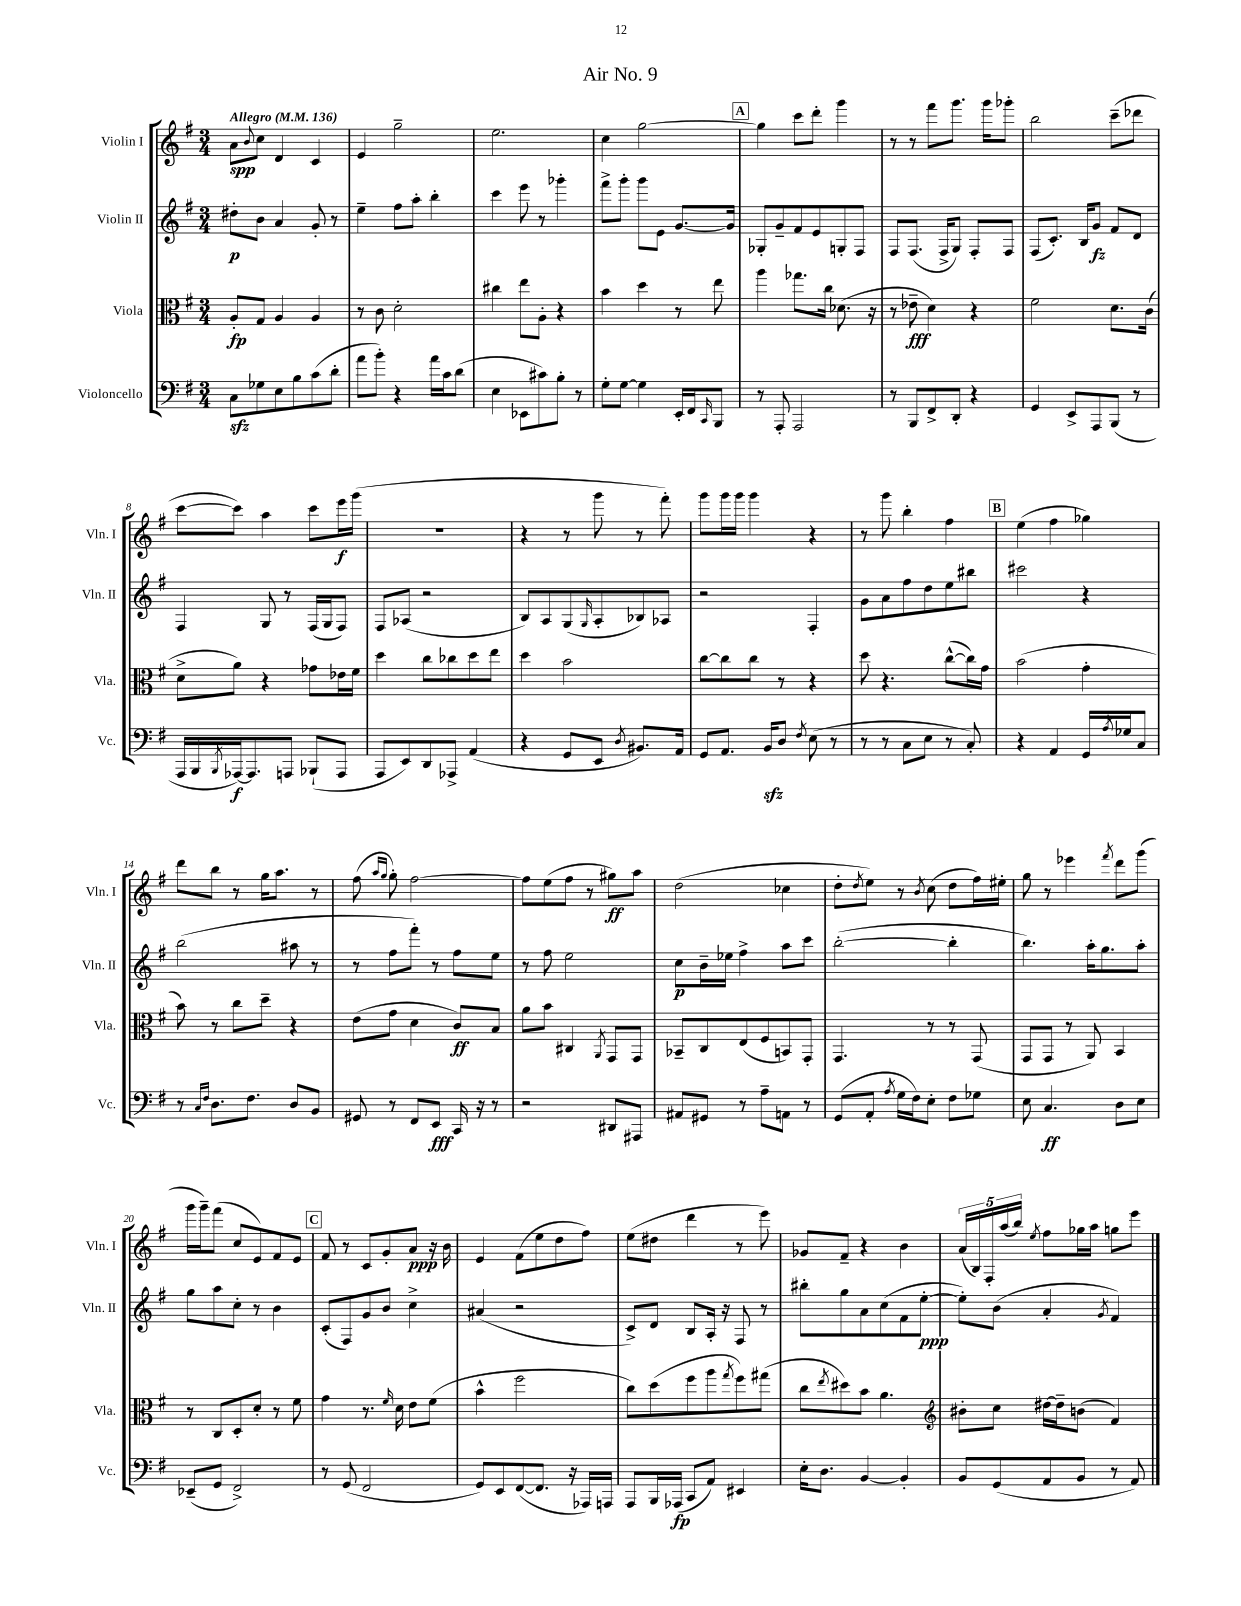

**kern	**kern	**kern	**kern
*staff4	*staff3	*staff2	*staff1
*clefF4	*clefC3	*clefG2	*clefG2
*k[f#]	*k[f#]	*k[f#]	*k[f#]
*M3/4	*M3/4	*M3/4	*M3/4
*MM136	*MM136	*MM136	*MM136
8C\L	8A'/L	8dd#'\L	8a\L
.	.	.	8qqb/
8G-\	8G/J	8b\J	8cc\J
8E\	4A/	4a/	4d/
8B\	.	.	.
(8c\	4A/	8g'/	4c/
8d'\J	.	8r	.
=	=	=	=
8a\L	8r	4ee~\	4e/
8b'\J)	8c\	.	.
4r	2d'\	8ff#\L	2gg~\
.	.	8aa'\J	.
16a\LL	.	4bb'\	.
16c\J	.	.	.
(8d\J	.	.	.
=	=	=	=
4E\	4cc#\	4ccc\	2.ee\
8EE-\L	8ee\L	8eee\	.
8c#\)	8A'\J	8r	.
8B'\J	4r	4ggg-'\	.
8r	.	.	.
=	=	=	=
8G'\L	4b\	8fff#^\L	4cc\
[8G\J	.	8ggg'\J	.
4G\]	4dd\	8ggg\L	[2gg\
.	.	8e\J	.
16EE'/LL	8r	[8.g/L	.
16FF#/J	.	.	.
16qqCC/	.	.	.
8BBB/J	8ee\	.	.
.	.	16g/]Jk	.
=	=	=	=
8r	4aa\	8G-'/L	4gg\]
8AAA'/	.	8g~/	.
2AAA/	8.gg-\L	8f#/	8ccc\L
.	.	8e/	8ddd'\J
.	16cc\Jk	.	.
.	(8.d-\	8G'/	4ggg\
.	.	8F#/J	.
.	16r	.	.
=	=	=	=
8r	8r	8F#/L	8r
8BBB/L	8e-~\	(8.F#/J	8r
8FF#^/	4d\)	.	8fff#\L
.	.	16F#^/LK	.
8DD'/J	.	8G/J)	8.ggg\J
4r	4r	8F#'/L	.
.	.	.	16ggg\LK
.	.	8F#/J	8ggg-'\J
=	=	=	=
4GG/	2f#\	(8F#/L	2bb\
.	.	8.c'/J)	.
8EE^/L	.	.	.
.	.	16B/LK	.
8AAA/	.	8g/J	.
(8BBB/J	8.d\L	8f#/L	(8ccc~\L
8r	.	8d/J	8ddd-\J
.	(16c\Jk	.	.
=	=	=	=
16AAA/LL	8d^\L	4F#/	[8ccc\L
16BBB/	.	.	.
8qBBB/	.	.	.
[16AAA-/J)	8a\J)	.	8ccc\]J)
8.AAA-/]	.	.	.
.	4r	8G/	4aa\
8AAA/J	.	8r	.
(8BBB-`/L	8g-\L	(16F#/LL	8ccc\L
.	.	16G/J	.
8AAA/J	16e-\L	8F#/J)	16eee\L
.	16f#\JJ	.	(16ggg\JJ
=	=	=	=
8AAA/L	4dd\	8F#/L	2.r
8EE/)	.	(8A-/J	.
8DD/	8cc\L	2r	.
8AAA-^/J	8cc-\	.	.
(4AA/	8dd\	.	.
.	8ee\J	.	.
=	=	=	=
4r	4dd\	8B/L)	4r
.	.	8A/	.
8GG/L	2b\	(8G/	8r
.	.	16qqG/	.
8EE/J	.	8A'/	8ggg\
8qD/	.	.	.
8.BB#/L)	.	8B-/)	8r
.	.	8A-/J	8fff#'\)
16AA/Jk	.	.	.
=	=	=	=
8GG/L	[8cc\L	2r	8ggg\L
8.AA/J	8cc\]	.	16ggg\L
.	.	.	16ggg\JJ
.	8cc\J	.	4ggg\
16BB/LK	.	.	.
8D/J	8r	.	.
8qF#/	.	.	.
(8E\	4r	4F#'/	4r
8r	.	.	.
=	=	=	=
8r	8dd\	8g\L	8r
8r	4.r	8a\	8ggg\
8C\L	.	8ff#\	4bb'\
8E\J	.	8dd\	.
8r	([8cc^^\L	8ee\	4ff#\
8C'/)	16cc\]L)	8bb#\J	.
.	16g\JJ	.	.
=	=	=	=
4r	(2b\	2ccc#\	(4ee\
4AA/	.	.	4ff#\
16GG/LL	4g'\	4r	4gg-\)
8qA/	.	.	.
16G-/J	.	.	.
8C/J	.	.	.
=	=	=	=
8r	8b\)	(2bb\	8ddd\L
16qqC/LL	.	.	.
16qqF#/JJ	.	.	.
8.D\L	8r	.	8bb\J
.	8cc\L	.	8r
8.F#\J	.	.	.
.	8dd~\J	.	16gg\LK
.	.	.	8.aa\J
8D/L	4r	8aa#\	.
8BB/J	.	8r	8r
=	=	=	=
8GG#/	(8e\L	8r	(8ff#\
.	.	.	16qqaa/LL
.	.	.	16qqgg/JJ
8r	8g\J	8ff#\L	8gg'\)
8FF#/L	4d\	8fff#'\J)	[2ff#\
8EE/J	.	8r	.
16CC/	8c/L)	8ff#\L	.
16r	.	.	.
8r	8B/J	8ee\J	.
=	=	=	=
2r	8a\L	8r	8ff#\]L
.	8b\J	8ff#\	(8ee\
.	4C#/	2ee\	8ff#\J
.	.	.	8r
.	8qAA/	.	.
8DD#/L	8GG/L	.	8gg#\L)
8AAA#/J	8GG/J	.	8aa\J
=	=	=	=
8AA#/L	8BB-~/L	8cc\L	(2dd\
8GG#/J	8C/	16b~\L	.
.	.	16ee-\JJ	.
8r	(8E/	4ff#^\	.
8A~\L	8F#/	.	.
8AA\J	8BB/)	8aa\L	4cc-\
8r	8GG'/J	8ccc\J	.
=	=	=	=
(8GG/L	4.GG/	([2bb'\	8dd'\L
.	.	.	8qdd/
8AA'/J	.	.	8ee\J)
8qA/	.	.	.
16G\LL	.	.	8r
16F#\J)	.	.	.
.	.	.	8qb/
8E'\J	8r	.	(8cc\
8F#\L	8r	4bb'\]	8dd\L
8G-\J	(8GG/	.	16ff#\L)
.	.	.	16ee#'\JJ
=	=	=	=
8E\	8GG/L	4.bb\)	8gg\
4.C/	8GG/J	.	8r
.	8r	.	4eee-\
.	8AA/)	16aa'\LK	.
.	.	8.gg\	.
.	.	.	8qfff#/
8D\L	4BB/	.	8ddd\L
8E\J	.	8aa'\J	(8ggg\J
=	=	=	=
(8EE-~/L	8r	8gg\L	16ggg\LL
.	.	.	16ggg~\J)
8GG/J	8C/L	8aa\	(8fff#\J
2FF#^/)	8D'/	8cc'\J	8cc/L
.	8d'/J	8r	8e/)
.	8r	4b\	8f#/
.	8f#\	.	8e/J
=	=	=	=
8r	4g\	(8c'/L	8f#/
(8GG/	.	8F#/)	8r
2FF#/	8.r	8g/	8c/L
.	.	8b/J	8g'/
.	16qqf#/	.	.
.	16d\	.	.
.	8e\L	4cc^\	8a/J
.	(8f#\J	.	16r
.	.	.	16b\
=	=	=	=
8GG/L)	4b^^\	(4a#/	4e/
8EE/	.	.	.
([8FF#/	2ff#\	2r	(8f#\L
8.FF#/]J	.	.	8ee\
.	.	.	8dd\
16r	.	.	.
16AAA-/LL)	.	.	8ff#\J)
16AAA/JJ	.	.	.
=	=	=	=
8AAA/L	8cc\L)	8c^/L)	(8ee\L
16BBB/L	(8dd\	8d/J	8dd#\J
(16AAA-/JJ	.	.	.
8CC/L	8ff#\	8B/L	4ddd\
8AA/J)	8aa\	16A'/Jk	.
.	.	16r	.
.	8qgg/	.	.
4EE#/	8ff#\)	8F#/	8r
.	(8gg#\J	8r	8eee\)
=	=	=	=
16E'\LK	8cc\L	8bb#'\L	8g-/L
8.D\J	.	.	.
.	8qee/	.	.
.	8dd#\)	8gg\	8f#~/J
[4BB/	8b\J	8a\	4r
.	4.a\	(8cc\	.
4BB'/]	.	8f#\	4b\
.	.	[8ee'\J	.
=	=	=	=
*	*clefG2	*	*
8BB/L	8b#'\L	8ee'\]L)	(20a/LL
.	.	.	20B/)
.	.	.	20F#'/
(8GG/	8cc\J	(8b\J	.
.	.	.	(20aa/
.	.	.	20bb/JJ)
.	.	.	8qee/
8AA/	[16dd#\LL	4a'/	8ff#\L
.	16dd#~\]J	.	.
8BB/J	(8b\J	.	16gg-\L
.	.	.	16aa\JJ
.	.	8qg/	.
8r	4f#/)	4f#/)	8gg\L
8AA/)	.	.	8eee\J
==	==	==	==
*-	*-	*-	*-
